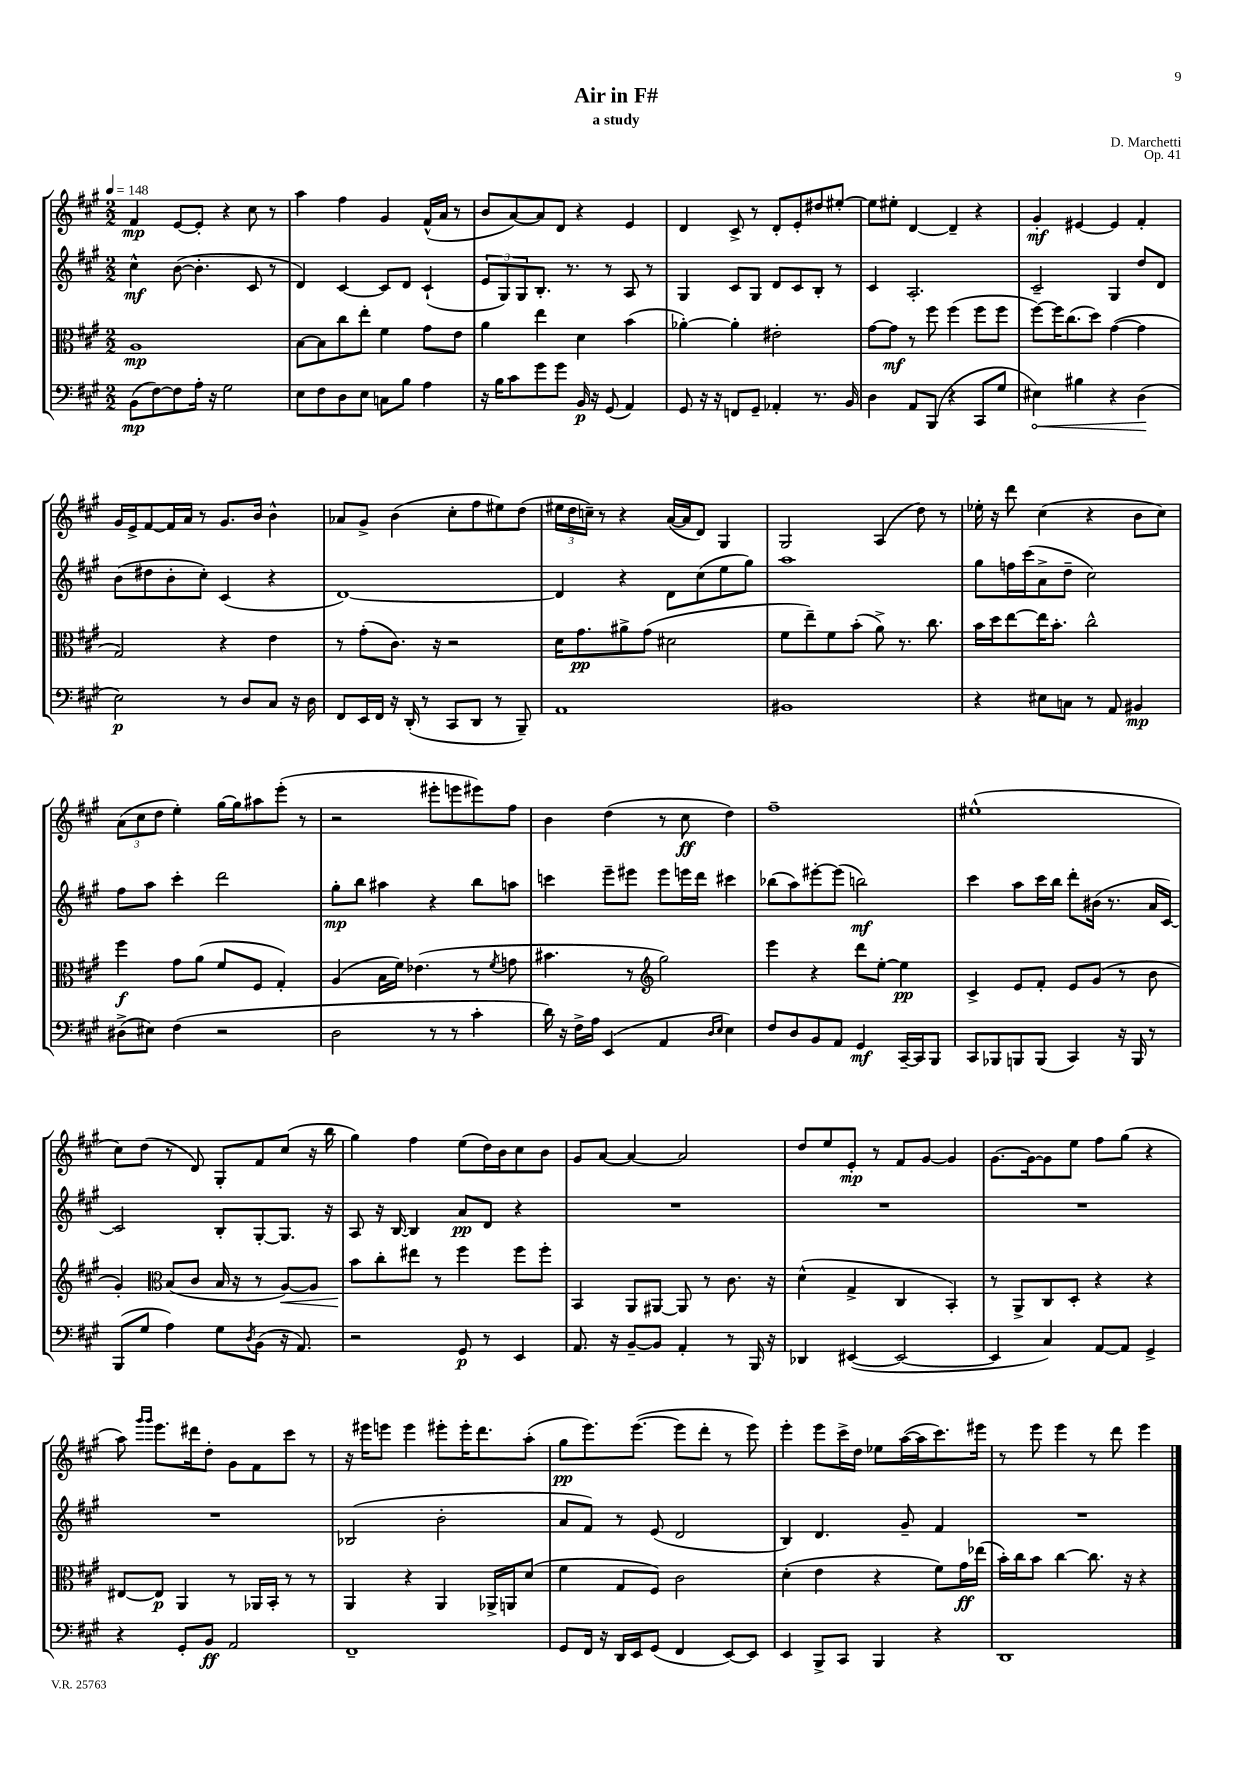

**kern	**kern	**kern	**kern
*staff4	*staff3	*staff2	*staff1
*clefF4	*clefC3	*clefG2	*clefG2
*k[f#c#g#]	*k[f#c#g#]	*k[f#c#g#]	*k[f#c#g#]
*M2/2	*M2/2	*M2/2	*M2/2
*MM148	*MM148	*MM148	*MM148
(8BB	1A	4cc#^^	4f#
[8F#)	.	.	.
8F#]	.	([8b	[8e
16A'	.	4.b']	8e']
16r	.	.	.
2G#	.	.	4r
.	.	8c#	8cc#
.	.	8r	8r
=	=	=	=
8E	[8B	4d)	4aa
8F#	8B]	.	.
8D	8cc#	[4c#	4ff#
8E	8ee'	.	.
8C	4f#	8c#]	4g#
8B	.	8d	.
4A	8g#	(4c#`	(16f#^^
.	.	.	16a
.	8e	.	8r
=	=	=	=
16r	4a	12e	8b
16B	.	.	.
.	.	12G#)	.
8c#	.	.	[8a)
.	.	12G#	.
8g#	4ee	8.B'	8a]
8g#	.	.	8d
.	.	8.r	.
16BB	4d	.	4r
16r	.	.	.
(8GG#	.	8r	.
4AA)	(4b	8A	4e
.	.	8r	.
=	=	=	=
8GG#	[4a-')	4G#	4d
16r	.	.	.
16r	.	.	.
8FF	4a-']	8c#	8c#^
8GG#~	.	8G#	8r
4AA-'	2e#'	8d	8d'
.	.	8c#	8e'
8.r	.	8B'	8dd#
.	.	8r	[8ee#'
16BB	.	.	.
=	=	=	=
4D	[8g#	4c#	8ee#]
.	8g#]	.	8ee#'
8AA	8r	2.A'	[4d
(8BBB	8ff#	.	.
4r	(4ff#	.	4d~]
8CC#	8ff#	.	4r
8G#	8ff#	.	.
=	=	=	=
4E#)	[8ff#)	2c#~	4g#'
.	16ff#]	.	.
.	(8.cc#	.	.
4B#	.	.	[4e#
.	8dd)	.	.
4r	([4g#	4G#	4e#]
(4D	4g#]	8dd	4f#'
.	.	8d	.
=	=	=	=
2E)	2G#)	(8b	16g#
.	.	.	16e^
.	.	8dd#	[8f#
.	.	8b'	16f#]
.	.	.	16a
.	.	8cc#')	8r
8r	4r	(4c#	8.g#
8D	.	.	.
.	.	.	16b
8C#	4e	4r	4b^^
16r	.	.	.
16D	.	.	.
=	=	=	=
8FF#	8r	[1d)	8a-
16EE	(8g#'	.	8g#^
16FF#	.	.	.
16r	8.c#)	.	(4b
(16DD'	.	.	.
8r	.	.	.
.	16r	.	.
8CC#	2r	.	8cc#'
8DD	.	.	8ff#
8r	.	.	8ee#)
8BBB~)	.	.	(8dd
=	=	=	=
1AA	16d	4d]	24ee#
.	.	.	24dd
.	8.g#	.	.
.	.	.	24cc~)
.	.	.	8r
.	8a#^	4r	4r
.	(8g#	.	.
.	2d#	8d	([16a
.	.	.	16a]
.	.	(8cc#	8d)
.	.	8ee	4G#
.	.	8gg#)	.
=	=	=	=
1BB#	8f#	1aa	2G#
.	8ee~)	.	.
.	8f#	.	.
.	(8b'	.	.
.	8a^)	.	(4A
.	8.r	.	.
.	.	.	8dd)
.	8.cc#	.	.
.	.	.	8r
=	=	=	=
4r	16b	8gg#	16ee-'
.	16dd	.	16r
.	[8ee	16ff	8ddd
.	.	(16ccc#	.
8E#	16ee]	8a^	(4cc#
.	8.b'	.	.
8C	.	8dd~	.
8r	2cc#^^	2cc#)	4r
8AA	.	.	.
4BB#	.	.	8b
.	.	.	8cc#)
=	=	=	=
(8D#^	4ff#	8ff#	(12a
.	.	.	12cc#
8E#)	.	8aa	.
.	.	.	12dd
(4F#	8g#	4ccc#'	4ee')
.	(8a	.	.
2r	8f#	2ddd	[16gg#
.	.	.	16gg#]
.	8F#	.	8aa#
.	4G#')	.	(8eee'
.	.	.	8r
=	=	=	=
2D	(4A	8gg#'	2r
.	.	8bb	.
.	16B	4aa#	.
.	16f#)	.	.
.	(4.e-	.	.
8r	.	4r	8eee#'
8r	.	.	8eee
4c#'	8r	8bb	8eee#)
.	8qf#	.	.
.	8g	8aa	8ff#
=	=	=	=
16d)	4.b#	4ccc	4b
16r	.	.	.
16F#^	.	.	.
16A	.	.	.
(4EE	.	8eee~	(4dd
.	8r	8eee#	.
*	*clefG2	*	*
4AA	2gg#)	8eee#	8r
.	.	16eee	8cc#
.	.	16ddd	.
16qqD	.	.	.
16qqE	.	.	.
4E)	.	4ccc#	4dd)
=	=	=	=
8F#	4eee	(8bb-	1ff#~
8D	.	8aa)	.
8BB	4r	[8eee#'	.
8AA	.	(8eee#]	.
4GG#	8ddd	2bb)	.
.	[8ee'	.	.
[16CC#~	4ee]	.	.
16CC#]	.	.	.
8BBB	.	.	.
=	=	=	=
8CC#	4c#^	4ccc#	(1ee#^^
8BBB-	.	.	.
8BBB	8e	8aa	.
(8BBB	8f#'	16ccc#	.
.	.	16bb	.
4CC#)	8e	8ddd'	.
.	(8g#	(16b#	.
.	.	8.r	.
16r	8r	.	.
16BBB	.	.	.
8r	8b	16a	.
.	.	[16c#)	.
=	=	=	=
(8BBB	4g#')	2c#]	8cc#)
8G#	.	.	(8dd
*	*clefC3	*	*
4A)	(8B	.	8r
.	8c#	.	8d)
8G#	16B	8B'	8G#'
.	16r	.	.
8qD	.	.	.
(8BB	8r	[8G#'	8f#
16r	[8A)	8.G#]	(8cc#
8.AA)	.	.	.
.	8A]	.	16r
.	.	16r	16bb
=	=	=	=
2r	8b	8A	4gg#)
.	8cc#'	16r	.
.	.	[16B	.
.	8ee#	4B]	4ff#
.	8r	.	.
8GG#	4ff#	8a	(8ee
8r	.	8d	16dd)
.	.	.	16b
4EE	8ff#	4r	8cc#
.	8ff#'	.	8b
=	=	=	=
8.AA	4BB	1r	8g#
.	.	.	[8a
16r	.	.	.
[8BB~	8AA	.	4a_
8BB]	[8AA#	.	.
4AA'	8AA#]	.	2a]
.	8r	.	.
8r	8.c#	.	.
16BBB	.	.	.
16r	16r	.	.
=	=	=	=
4DD-	(4d^^	1r	8dd
.	.	.	8ee
([4EE#	4G#^	.	8e'
.	.	.	8r
2EE#_	4C#	.	8f#
.	.	.	[8g#
.	4BB')	.	4g#]
=	=	=	=
4EE#]	8r	1r	[8.g#
.	8AA^	.	.
.	.	.	16g#_
4C#)	8C#	.	8g#]
.	8D'	.	8ee
[8AA	4r	.	8ff#
8AA]	.	.	(8gg#
4GG#^	4r	.	4r
=	=	=	=
4r	[8E#	1r	8aa)
.	.	.	16qqggg#
.	.	.	16qqggg#
.	8E#]	.	8.eee
8GG#'	4AA	.	.
.	.	.	16ddd#
8BB	.	.	8dd'
2AA	8r	.	8g#
.	16AA-	.	8f#
.	16BB'	.	.
.	8r	.	8ccc#
.	8r	.	8r
=	=	=	=
1FF#~	4AA	(2B-	16r
.	.	.	16eee#
.	.	.	8eee
.	4r	.	4eee
.	4AA	2b'	8eee#'
.	.	.	16eee#'
.	.	.	8.ddd
.	16AA-^	.	.
.	16AA	.	.
.	(8d	.	(8aa'
=	=	=	=
8GG#	4f#	8a	8gg#
16FF#	.	8f#)	8.eee)
16r	.	.	.
16DD	8G#	8r	.
16EE	.	.	([8.eee
(8GG#	8F#)	(8e	.
4FF#	2c#	2d	8eee]
.	.	.	8ddd'
[8EE)	.	.	8r
8EE]	.	.	8eee)
=	=	=	=
4EE	(4d'	4B)	4eee'
8BBB^	4e	4.d	8eee
8CC#	.	.	16ccc#^
.	.	.	16dd
4BBB	4r	.	8ee-
.	.	8g#~	([16aa
.	.	.	16aa]
4r	8f#)	4f#	8.ccc#)
.	16g#	.	.
.	(16ee-	.	16eee#
=	=	=	=
1DD	16b')	1r	8r
.	16cc#	.	.
.	8b	.	8eee
.	[4cc#	.	4eee
.	8.cc#]	.	8r
.	.	.	8ddd
.	16r	.	.
.	4r	.	4eee
==	==	==	==
*-	*-	*-	*-
